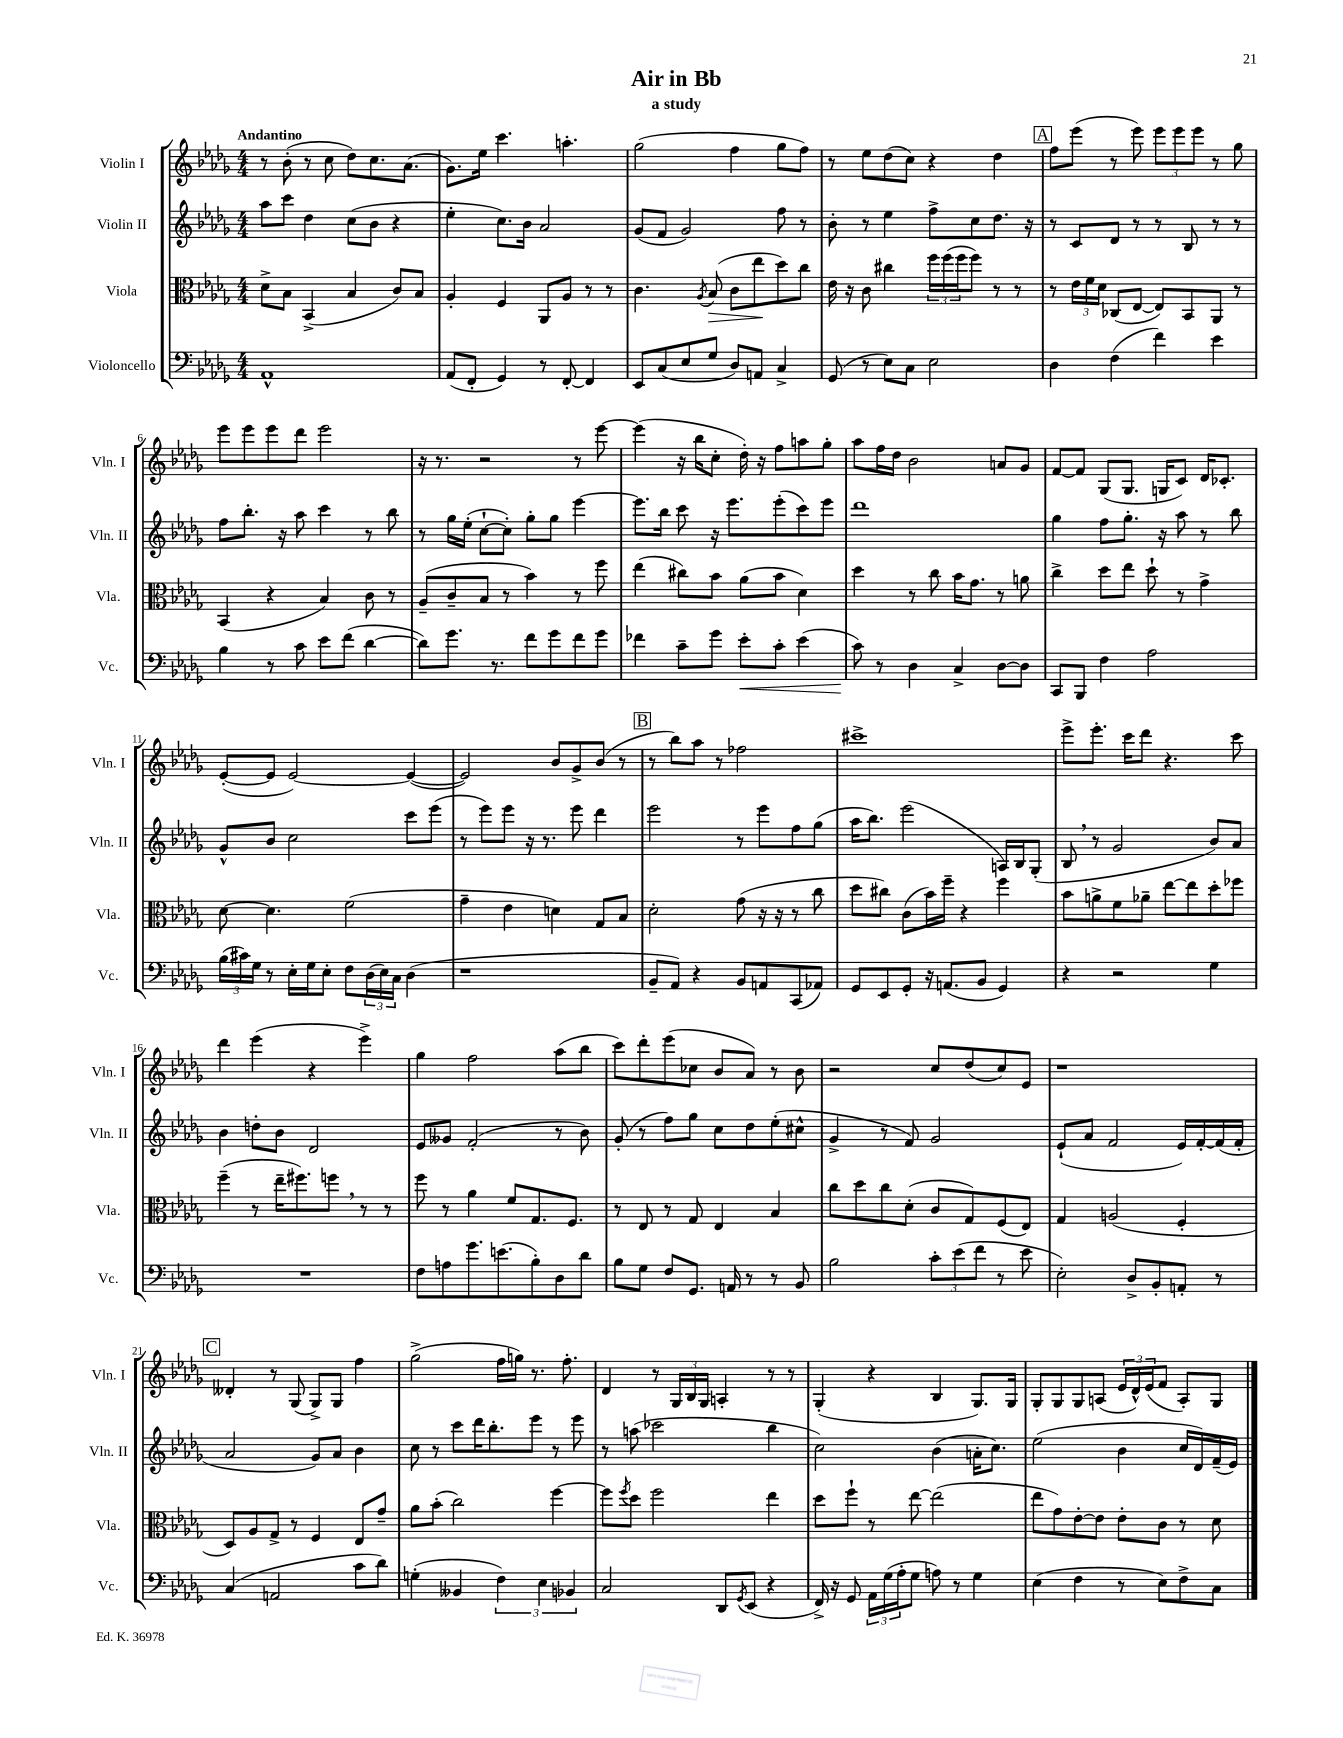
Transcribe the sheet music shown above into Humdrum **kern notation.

**kern	**kern	**kern	**kern
*staff4	*staff3	*staff2	*staff1
*clefF4	*clefC3	*clefG2	*clefG2
*k[b-e-a-d-g-]	*k[b-e-a-d-g-]	*k[b-e-a-d-g-]	*k[b-e-a-d-g-]
*M4/4	*M4/4	*M4/4	*M4/4
1AA-^^	8d-^	8aa-	8r
.	8B-	8ccc	(8b-'
.	(4BB-^	4dd-	8r
.	.	.	8cc
.	4B-	(8cc	8dd-)
.	.	8b-	8.cc
.	8c)	4r	.
.	.	.	(8.a-
.	8B-	.	.
=	=	=	=
(8AA-	4A-'	4ee-'	8.g-)
8FF'	.	.	.
.	.	.	16ee-
4GG-)	4F	8.cc)	4.ccc
.	.	16b-	.
8r	8AA-	2a-	.
[8FF'	8A-	.	4.aa'
4FF]	8r	.	.
.	8r	.	.
=	=	=	=
8EE-	4.c	(8g-	(2gg-
(8C	.	8f	.
8E-	.	2g-)	.
.	8qA-	.	.
8G-	(8B-	.	.
8D-)	8c	.	4ff
8AA	8ee-	.	.
4C^	8dd-)	8ff	8gg-
.	8cc	8r	8ff)
=	=	=	=
(8GG-	16e-	8b-'	8r
.	16r	.	.
8r	8c	8r	8ee-
8E-)	4cc#	4ee-	(8dd-
8C	.	.	8cc)
2E-	24ff	8ff^	4r
.	(24ff	.	.
.	24ff	.	.
.	8ff)	8cc	.
.	8r	8.dd-	4dd-
.	8r	.	.
.	.	16r	.
=	=	=	=
4D-	8r	8r	8ff
.	24e-	8c	(8eee-
.	24f	.	.
.	24d-	.	.
(4F	(8C-	8d-	8r
.	[8E-	8r	8eee-)
4f)	8E-])	8r	12eee-
.	.	.	12eee-
.	8BB-	8B-	.
.	.	.	12eee-
4e-	8AA-	8r	8r
.	8r	8r	8gg-
=	=	=	=
4B-	(4BB-	8ff	8eee-
.	.	8.bb-'	8eee-
8r	4r	.	8eee-
.	.	16r	.
8c	.	8aa-	8ddd-
8e-	4B-)	4ccc	2eee-
(8f	.	.	.
[4d-	8c	8r	.
.	8r	8bb-	.
=	=	=	=
8d-])	(8A-~	8r	16r
.	.	.	8.r
8.g-	8c~	16gg-	.
.	.	(16ee-'	.
.	8B-	[8cc`	2r
8.r	.	.	.
.	8r	8cc'])	.
8f	4b-)	8gg-'	.
8g-	.	8gg-	.
8f	8r	[4eee-	8r
8g-	8ff	.	[8eee-
=	=	=	=
4f-	(4ee-	8.eee-]	(4eee-]
.	.	16bb-	.
8c~	8cc#)	8ccc	16r
.	.	.	16bb-
8g-	8b-	16r	8cc'
.	.	8.eee-	.
8e-'	(8a-	.	16dd-')
.	.	.	16r
8c'	8b-	(8eee-'	8ff
(4e-	4d-)	8ccc)	8aa
.	.	8eee-	8gg-'
=	=	=	=
8c)	4dd-	1ddd-	8aa-
8r	.	.	16ff
.	.	.	16dd-
4D-	8r	.	2b-
.	8cc	.	.
4C^	16b-	.	.
.	8.g-	.	.
[8D-	8r	.	8a
8D-]	8a	.	8g-
=	=	=	=
8CC	4cc^	4gg-	[8f
8BBB-	.	.	8f]
4F	8dd-	8ff	(8G-
.	8ee-	8.gg-'	8.G-
2A-	8dd-`	.	.
.	.	16r	16G
.	8r	8aa-	8c)
.	4g-^	8r	16d-
.	.	.	8.c-'
.	.	8bb-	.
=	=	=	=
(24B-	[8d-	8g-^^	([8e-'
24c#)	.	.	.
24G-	.	.	.
8r	4.d-]	8b-	8e-]
16E-'	.	2cc	[2e-)
16G-	.	.	.
8E-'	.	.	.
8F	(2f	.	.
(24D-	.	.	.
24E-)	.	.	.
24C	.	.	.
(4D-	.	8ccc	(4e-_
.	.	(8eee-	.
=	=	=	=
1r	4g-~	8r	2e-])
.	.	8eee-)	.
.	4e-	8eee-	.
.	.	16r	.
.	.	8.r	.
.	4d)	.	8b-
.	.	8eee-	8g-^
.	8G-	4ddd-	(8b-
.	8B-	.	8r
=	=	=	=
8BB-~	2d-'	2eee-	8r
8AA-)	.	.	8bb-)
4r	.	.	8aa-
.	.	.	8r
8BB-	(8g-	8r	2ff-
8AA	16r	8eee-	.
.	16r	.	.
(8CC	8r	8ff	.
8AA-)	8cc	(8gg-	.
=	=	=	=
8GG-	8dd-	16aa-	1ccc#^
.	.	8.bb-)	.
8EE-	8cc#)	.	.
8GG-'	(8c	(2eee-	.
16r	16b-)	.	.
(8.AA	16ff~	.	.
.	4r	.	.
8BB-	.	.	.
4GG-)	4ff	16A)	.
.	.	16B-	.
.	.	(8G-'	.
=	=	=	=
4r	8b-	8B-	8eee-^
.	8a^	8r	8.eee-'
2r	8f	2g-	.
.	.	.	16ccc
.	8a-~	.	8ddd-
.	[8ee-	.	4.r
.	8ee-]	.	.
4G-	8dd-'	8b-)	.
.	8ff-	8a-	8ccc
=	=	=	=
1r	(4ff~	4b-	4ddd-
.	8r	8dd'	(4eee-
.	16ee-~	8b-	.
.	8.ff#)	.	.
.	.	2d-	4r
.	8ff	.	.
.	8r	.	4eee-^)
.	8r	.	.
=	=	=	=
8F	8ff	8e-	4gg-
8A	8r	8g--	.
8.g-	4a-	(2f'	2ff
(8.e	.	.	.
.	8f	.	.
8B-')	8.G-	.	.
8D-	.	8r	(8aa-
.	8.F	.	.
8d-	.	8b-)	8bb-
=	=	=	=
8B-	8r	(8g-'	8ccc)
8G-	8E-	8r	8ddd-'
8F	8r	8ff)	(8eee-
8.GG-	8G-	8gg-	8cc-
.	4E-	8cc	8b-
16AA	.	.	.
8r	.	8dd-	8a-)
8r	4B-	(8ee-'	8r
8BB-	.	8cc#^^	8b-
=	=	=	=
2B-	8cc	4g-^	2r
.	8dd-	.	.
.	8cc	8r	.
.	(8d-'	8f)	.
12c'	8c	2g-	8cc
(12e-	.	.	.
.	8G-)	.	(8dd-
12f	.	.	.
8r	(8F	.	8cc)
8e-	8E-)	.	8e-
=	=	=	=
2E-')	4G-	(8e-`	1r
.	.	8a-	.
.	(2A	2f	.
8D-^	.	.	.
8BB-'	.	.	.
8AA'	4F'	16e-)	.
.	.	[16f'	.
8r	.	(16f]	.
.	.	16f'	.
=	=	=	=
(4C	8D-)	2a-	4d--'
.	8A-	.	.
2AA	8G-^	.	8r
.	8r	.	(8G-
.	4F	8g-)	8G-^)
.	.	8a-	8G-
8c	8E-	4b-	4ff
8d-)	8g-~	.	.
=	=	=	=
(4G'	8a-	8cc	(2gg-^
.	(8b-'	8r	.
4BB--	2cc)	8ccc	.
.	.	16ddd-	.
.	.	8.bb-'	.
6F)	.	.	16ff
.	.	.	16gg)
.	.	8eee-	8.r
6E-	.	.	.
.	[4ff	8r	.
.	.	.	8.ff'
6BB-	.	.	.
.	.	8eee-	.
=	=	=	=
2C	8ff]	8r	4d-
.	8qff	.	.
.	8dd-	(8aa	.
.	2ff	2ccc-	8r
.	.	.	24G-
.	.	.	24B-
.	.	.	24G-
8DD-	.	.	4A'
8qGG-	.	.	.
(8EE-	.	.	.
4r	4ee-	4bb-	8r
.	.	.	8r
=	=	=	=
16FF^)	8dd-	2cc)	(4G-'
16r	.	.	.
8GG-	8ff`	.	.
24AA-	8r	.	4r
(24G-	.	.	.
24A-'	.	.	.
8G-	[8ee-	.	.
8A)	(2ee-]	(4b-	4B-
8r	.	.	.
4G-	.	16a'	8.G-)
.	.	8.cc)	.
.	.	.	16G-
=	=	=	=
(4E-	8ee-	(2ee-	8G-'
.	8g-)	.	8G-
4F	[8e-'	.	8G-
.	8e-]	.	(8A
8r	8e-'	4b-	24e-
.	.	.	24d-^^)
.	.	.	(24e-
8E-)	8c	.	8f
8F^	8r	16cc	8A')
.	.	16d-)	.
8C	8d-	(16f~	8G-
.	.	16e-)	.
==	==	==	==
*-	*-	*-	*-
